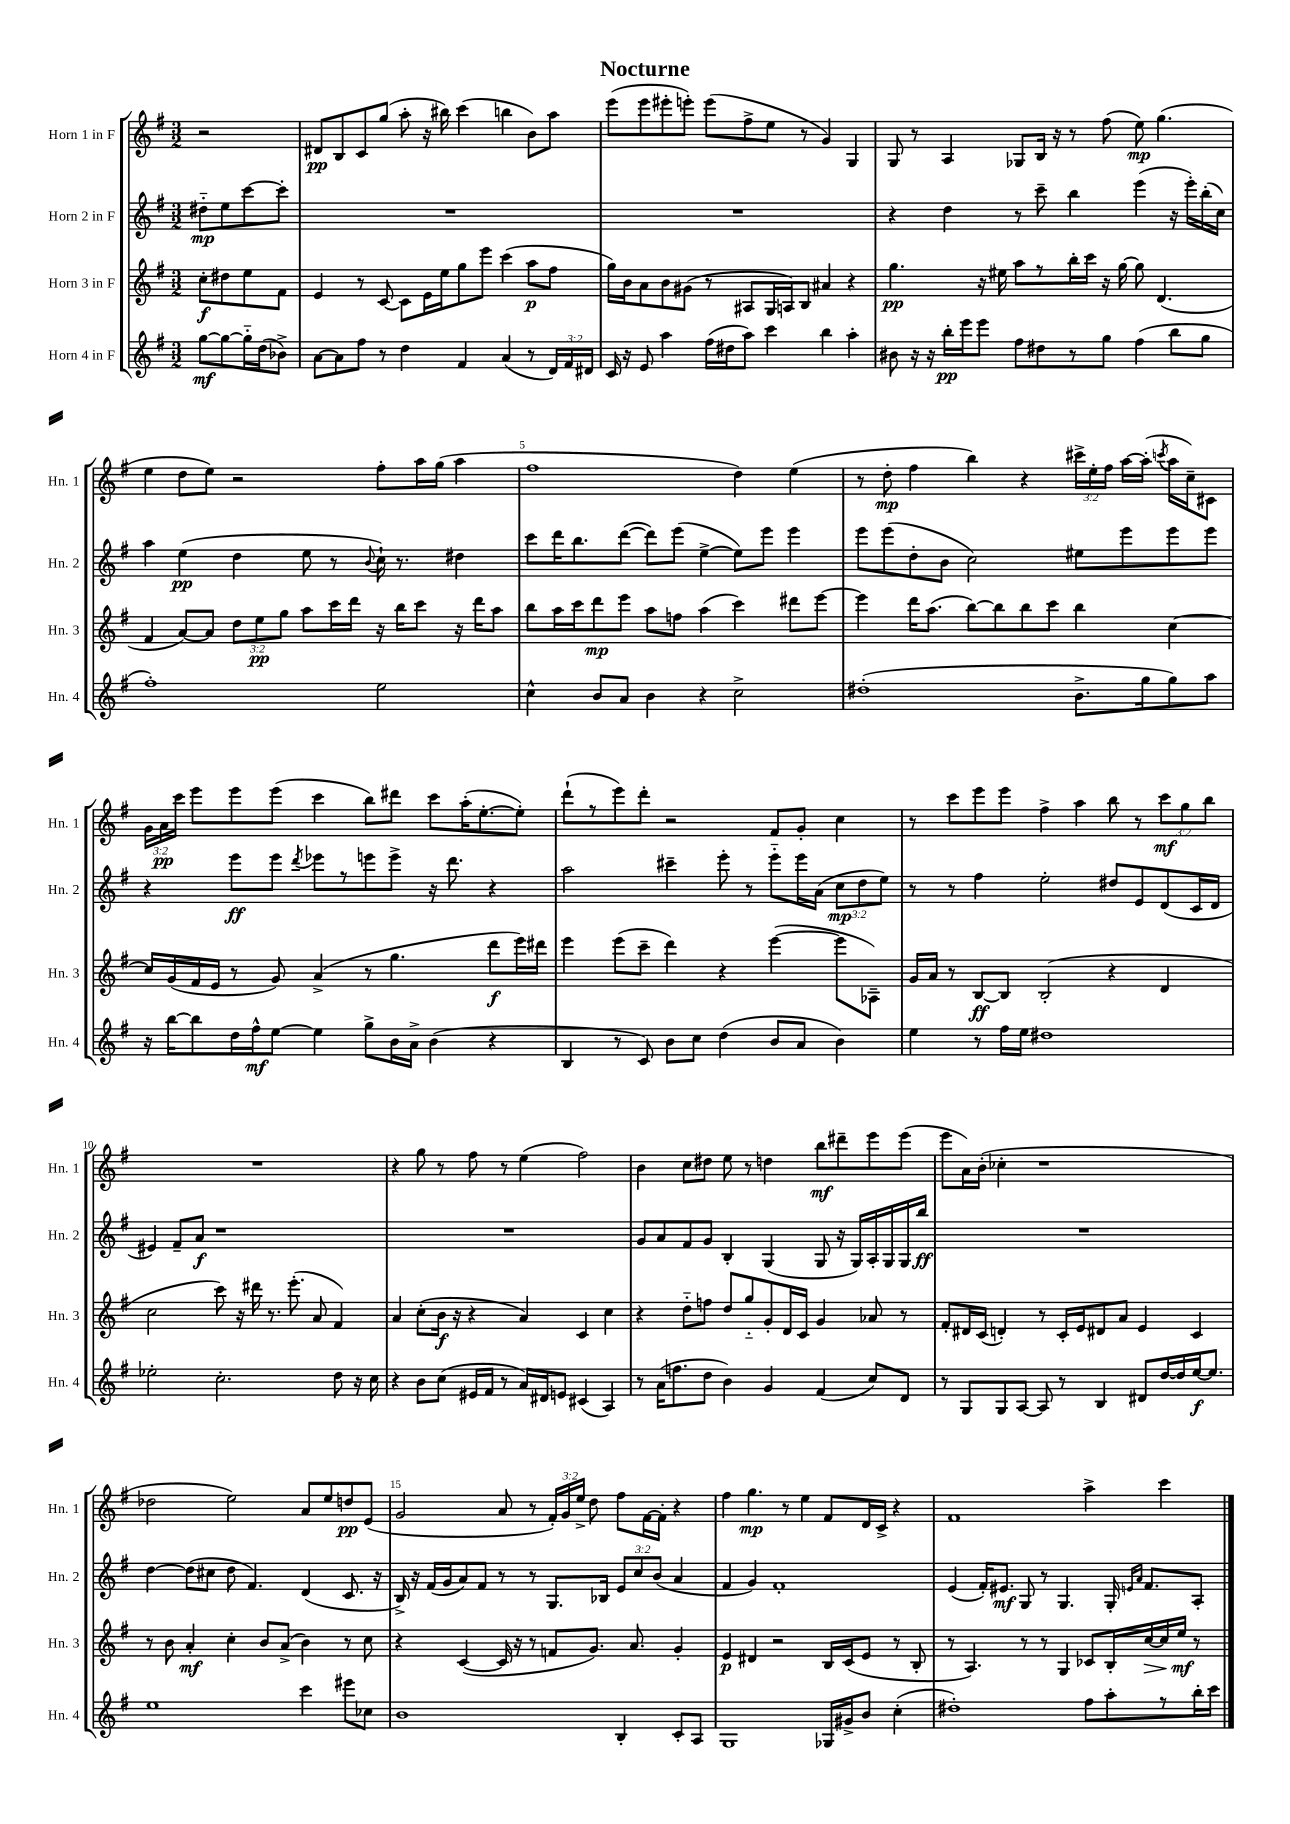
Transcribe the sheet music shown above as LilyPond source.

\header { title = "Nocturne" }
<<
\new StaffGroup <<
\new Staff = "s0" \with { instrumentName = "Horn 1 in F" shortInstrumentName = "Hn. 1" } {
    \clef treble \key g \major \numericTimeSignature \time 3/2 \override Staff.TupletNumber.text = #tuplet-number::calc-fraction-text \partial 2
    \autoBeamOff r2 |
    dis'8[\pp b8 c'8 g''8]( a''8-. r16 bis''16) c'''4( b''4 b'8[) a''8] |
    e'''8[( e'''8 eis'''8-. e'''8]-.) e'''8[( fis''8-> e''8] r8 g'4) g4 |
    g8 r8 a4 ges8[ b16] r16 r8 fis''8( e''8\mp) g''4.( |
    e''4 d''8[ e''8]) r2 fis''8[-. a''16 g''16]( a''4 |
    fis''1 d''4) e''4( |
    r8 d''8-.\mp fis''4 b''4) r4 \tuplet 3/2 { cis'''16[-> e''16-. fis''16] } a''16[~ a''16]-.( \acciaccatura { c'''8 } a''16[ c''16--) cis'8] |
    \tuplet 3/2 { g'16[ a'16\pp c'''16] } e'''8[ e'''8 e'''8]( c'''4 b''8[) dis'''8] c'''8[ a''16-.( e''8.~-. e''8]-.) |
    d'''8[-!( r8 e'''8) d'''8]-. r2 fis'8[ g'8]-. c''4 |
    r8 c'''8[ e'''8 e'''8] fis''4-> a''4 b''8 r8 \tuplet 3/2 { c'''8[\mf g''8 b''8] } |
    R1. |
    r4 g''8 r8 fis''8 r8 e''4( fis''2) |
    b'4 c''8[ dis''8] e''8 r8 d''4 b''8[\mf dis'''8-- e'''8 e'''8]( |
    e'''8[ a'16) b'16]-.( ces''4-. r1 |
    des''2 e''2) a'8[ e''8 d''8\pp e'8]( |
    g'2 a'8 r8 \tuplet 3/2 { fis'16[-.) g'16 e''16]-> } d''8 fis''8[ fis'16~ fis'16]-. r4 |
    fis''4 g''4.\mp r8 e''4 fis'8[ d'16 c'16]-> r4 |
    fis'1 a''4-> c'''4 \bar "|." |
}
\new Staff = "s1" \with { instrumentName = "Horn 2 in F" shortInstrumentName = "Hn. 2" } {
    \clef treble \key g \major \numericTimeSignature \time 3/2 \override Staff.TupletNumber.text = #tuplet-number::calc-fraction-text \partial 2
    \autoBeamOff dis''8[-_\mp e''8 c'''8~ c'''8]-. |
    R1. |
    R1. |
    r4 d''4 r8 c'''8-- b''4 e'''4( r16 e'''16[-.) b''16-.( c''16]) |
    a''4 e''4\pp( d''4 e''8 r8 \appoggiatura { b'8 } c''16-!) r8. dis''4 |
    c'''8[ d'''16 b''8. d'''8]~( d'''8[) e'''8]( e''4~-> e''8[) e'''8] e'''4 |
    e'''8[ e'''8( d''8-. b'8] c''2) eis''8[ e'''8 e'''8 e'''8] |
    r4 e'''8[\ff e'''8] \acciaccatura { d'''8 } ees'''8[ r8 e'''8 e'''8]-> r16 d'''8. r4 |
    a''2 cis'''4-- e'''8-. r8 e'''8[-_ e'''16 a'16]( \tuplet 3/2 { c''8[\mp d''8 e''8]) } |
    r8 r8 fis''4 e''2-. dis''8[ e'8 d'8( c'16 d'16] |
    eis'4) fis'8[-- a'8]\f r1 |
    R1. |
    g'8[ a'8 fis'8 g'8] b4-. g4( g8 r16 g16[) a16-. g16 g16 b''16]\ff |
    R1. |
    d''4~ d''8[( cis''8] d''8 fis'4.) d'4( c'8. r16 |
    b16->) r16 fis'16[( g'16 a'8) fis'8] r8 r8 g8.[ bes16] \tuplet 3/2 { e'8[ c''8 b'8]( } a'4 |
    fis'4 g'4) fis'1-. |
    e'4( fis'16[-.) eis'8.]\mf g8 r8 g4. g16-. \grace { e'16[ a'16] } fis'8.[ a8]-. \bar "|." |
}
\new Staff = "s2" \with { instrumentName = "Horn 3 in F" shortInstrumentName = "Hn. 3" } {
    \clef treble \key g \major \numericTimeSignature \time 3/2 \override Staff.TupletNumber.text = #tuplet-number::calc-fraction-text \partial 2
    \autoBeamOff c''8[-.\f dis''8 e''8 fis'8] |
    e'4 r8 c'8~ c'8[ e'16 e''16 g''8 e'''8] c'''4( a''8[\p fis''8] |
    g''16[) b'16 a'8 b'8 gis'8]( r8 ais8[ g16 a16) b8] ais'4 r4 |
    g''4.\pp r16 eis''16 a''8[ r8 b''16-. c'''16] r16 g''16~ g''8 d'4.( |
    fis'4 a'8[~) a'8] \tuplet 3/2 { d''8[ e''8\pp g''8] } a''8[ c'''16 d'''16] r16 b''16[ c'''8] r16 d'''16[ a''8] |
    b''8[ a''16 c'''16 d'''8\mp e'''8] a''8[ f''8] a''4( c'''4) dis'''8[ e'''8]~ |
    e'''4 d'''16[ a''8.]( b''8[~) b''8 b''8 c'''8] b''4 c''4~ |
    c''16[ g'16( fis'16 e'16] r8 g'8) a'4->( r8 g''4. d'''8[\f e'''16) dis'''16] |
    e'''4 e'''8[( c'''8]-- d'''4) r4 e'''4~( e'''8[ aes8]--) |
    g'16[ a'16] r8 b8[~\ff b8] b2-.( r4 d'4 |
    c''2 c'''8) r16 dis'''16 r8. e'''8.-.( a'8 fis'4) |
    a'4 c''8[-.( b'16]\f r16 r4 a'4) c'4 c''4 |
    r4 d''8[-_ f''8] d''8[ g''8-_ g'8-. d'16 c'16] g'4 aes'8 r8 |
    fis'8[-. dis'16 c'16]( d'4-.) r8 c'16[-. e'16 dis'8 a'8] e'4 c'4 |
    r8 b'8 a'4-.\mf c''4-. b'8[ a'8]->( b'4) r8 c''8 |
    r4 c'4~( c'16 r16 r8 f'8[ g'8.]) a'8. g'4-. |
    e'4\p dis'4 r2 b16[ c'16( e'8] r8 b8-. |
    r8 a4.) r8 r8 g4 ces'8[ b16-. c''16~\> c''16 e''16]\mf\! r8 \bar "|." |
}
\new Staff = "s3" \with { instrumentName = "Horn 4 in F" shortInstrumentName = "Hn. 4" } {
    \clef treble \key g \major \numericTimeSignature \time 3/2 \override Staff.TupletNumber.text = #tuplet-number::calc-fraction-text \partial 2
    \autoBeamOff g''8[~\mf g''8~ g''16-_ d''16( bes'8]->) |
    a'8[~ a'8 fis''8] r8 d''4 fis'4 a'4( r8 \tuplet 3/2 { d'16[) fis'16 dis'16] } |
    c'16 r16 e'8 a''4 fis''16[( dis''16 a''8]) c'''4 b''4 a''4-. |
    bis'8 r16 r16 b''16[-.\pp e'''16 e'''8] fis''8[ dis''8 r8 g''8] fis''4( b''8[ g''8] |
    fis''1-.) e''2 |
    c''4-^ b'8[ a'8] b'4 r4 c''2-> |
    dis''1-.( b'8.[-> g''16 g''8) a''8] |
    r16 b''16[~ b''8 d''16 fis''16-^\mf e''8]~ e''4 g''8[-> b'16 a'16]-> b'4( r4 |
    b4 r8 c'8) b'8[ c''8] d''4( b'8[ a'8] b'4) |
    e''4 r8 fis''16[ e''16] dis''1 |
    ees''2-. c''2.-. d''8 r16 c''16 |
    r4 b'8[ c''8]( eis'16[ fis'16] r8 a'16[) dis'16 e'8] cis'4( a4) |
    r8 a'16[( f''8. d''8] b'4) g'4 fis'4( c''8[) d'8] |
    r8 g8[ g8 a8]~ a8 r8 b4 dis'8[ d''16~ d''16 e''16~\f e''8.] |
    e''1 c'''4 eis'''8[ ces''8] |
    b'1 b4-. c'8[-. a8] |
    g1 ges16[ gis'16-> b'8] c''4-.( |
    dis''1-.) fis''8[ a''8-. r8 b''16-. c'''16] \bar "|." |
}
>>
>>
\layout { \context { \Score \override BarNumber.break-visibility = ##(#f #t #t) barNumberVisibility = #(every-nth-bar-number-visible 5) } }
